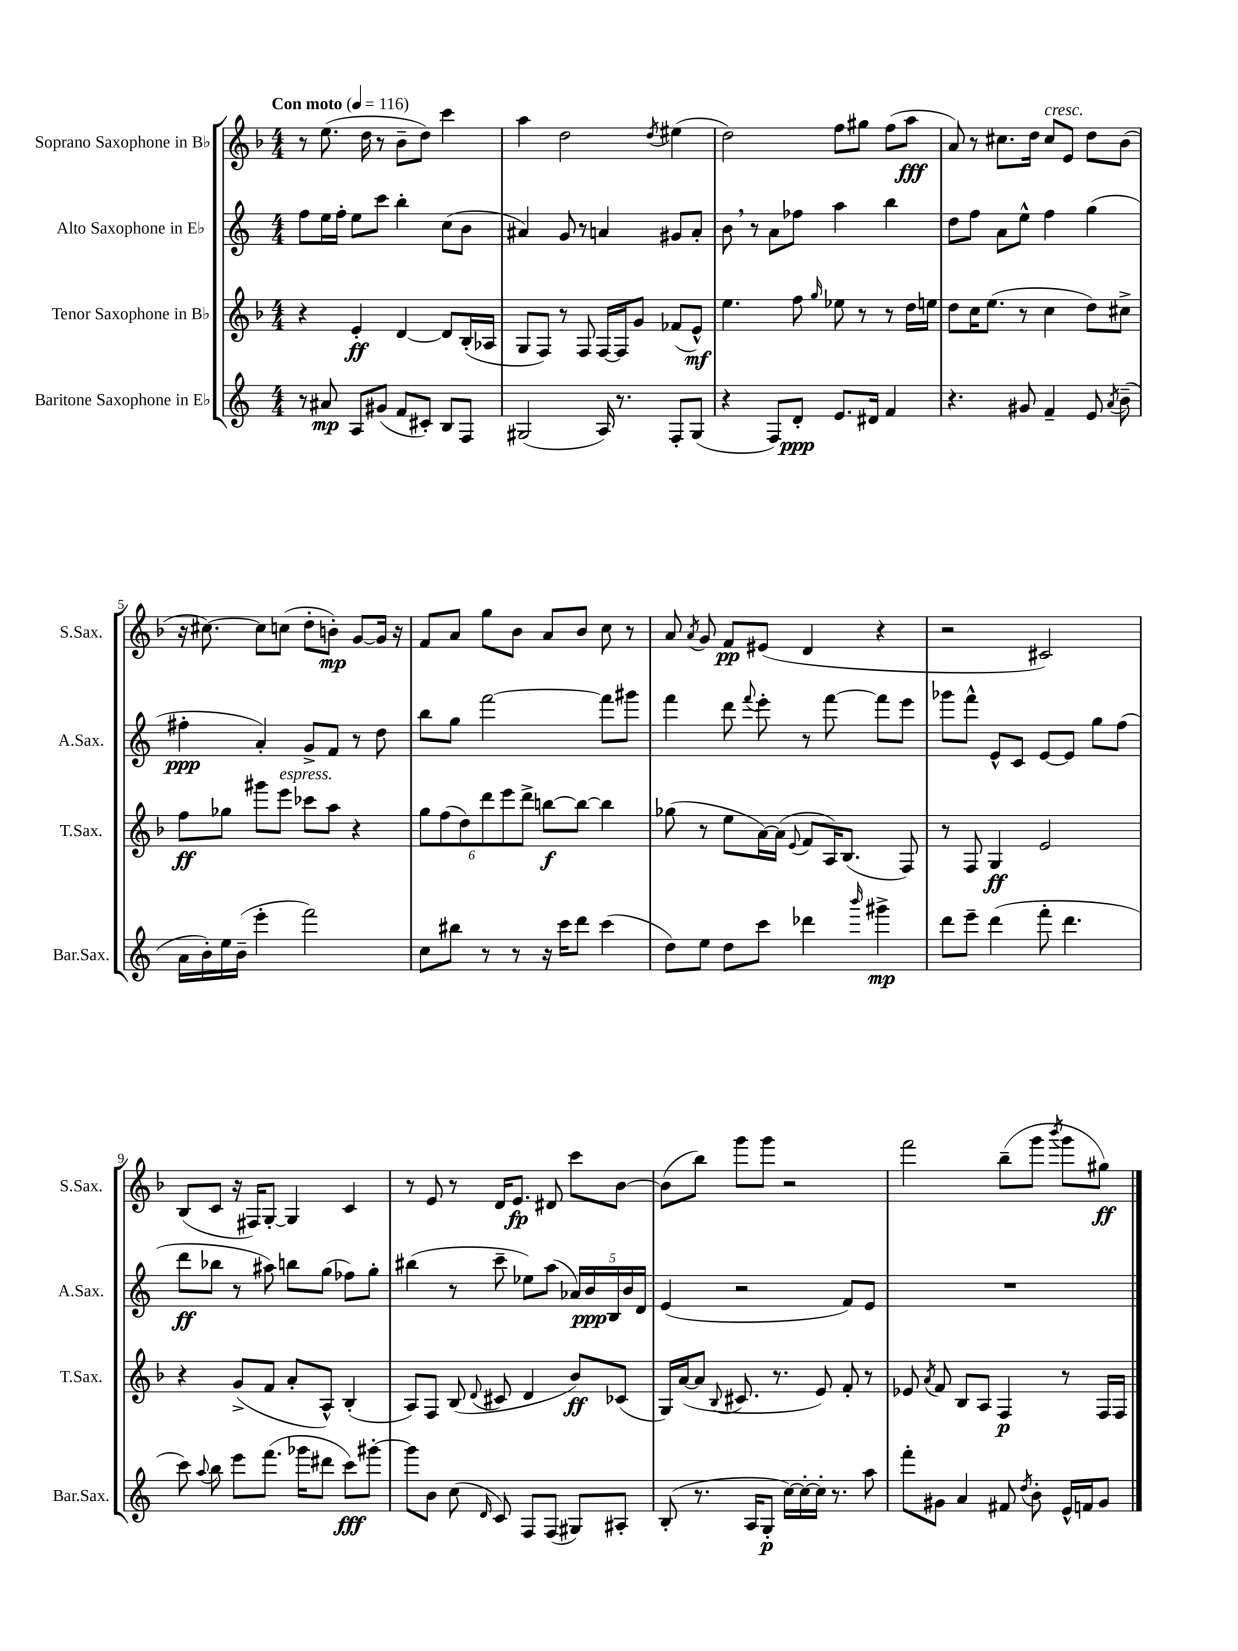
<<
\new StaffGroup <<
\new Staff = "s0" \with { instrumentName = "Soprano Saxophone in Bb" shortInstrumentName = "S.Sax." } {
    \clef treble \key f \major \numericTimeSignature \time 4/4 \tempo "Con moto" 4 = 116
    \autoBeamOff r8 e''8.( d''16 r8 bes'8[-- d''8]) c'''4 |
    a''4 d''2 \acciaccatura { d''8 } eis''4( |
    d''2) f''8[ gis''8] f''8[( a''8]\fff |
    a'8) r8 cis''8.[ d''16] cis''8[^\markup { \italic "cresc." } e'8] d''8[ bes'8]( |
    r16 cis''8.~) cis''8[ c''8]( d''8[-. b'8]-.\mp) g'8[~ g'16] r16 |
    f'8[ a'8] g''8[ bes'8] a'8[ bes'8] c''8 r8 |
    a'8 \acciaccatura { a'8 } g'8 f'8[\pp eis'8]( d'4 r4 |
    r2 cis'2) |
    bes8[( c'8] r16 fis16[) g8]~-. g4 c'4 |
    r8 e'8 r8 d'16[ e'8.]\fp dis'8 c'''8[ bes'8]~ |
    bes'8[( bes''8]) g'''8[ g'''8] r2 |
    f'''2 bes''8[--( g'''8] \acciaccatura { bes'''8 } g'''8[ gis''8]\ff) \bar "|." |
}
\new Staff = "s1" \with { instrumentName = "Alto Saxophone in Eb" shortInstrumentName = "A.Sax." } {
    \clef treble \key c \major \numericTimeSignature \time 4/4
    \autoBeamOff f''8[ e''16 f''16]-. e''8[ c'''8] b''4-. c''8[( b'8] |
    ais'4) g'8 r8 a'4 gis'8[ a'8]-. |
    b'8 \breathe r8 a'8[ fes''8] a''4 b''4 |
    d''8[ f''8] a'8[ e''8]-^ f''4 g''4( |
    fis''4-.\ppp a'4-.) g'8[-> f'8] r8 d''8 |
    b''8[ g''8] f'''2~ f'''8[ gis'''8] |
    f'''4 d'''8 \appoggiatura { f'''8 } e'''8-. r8 f'''8~ f'''8[ e'''8] |
    ges'''8[ f'''8]-^ e'8[-^ c'8] e'8[~ e'8] g''8[ f''8]( |
    d'''8[\ff bes''8] r8 ais''8) b''8[ g''8]( fes''8[) g''8]-. |
    bis''4( r8 c'''8-- ees''8[) a''8]( \tuplet 5/4 { aes'16[) b'16\ppp b16 b'16 d'16] } |
    e'4( r2 f'8[) e'8] |
    R1 \bar "|." |
}
\new Staff = "s2" \with { instrumentName = "Tenor Saxophone in Bb" shortInstrumentName = "T.Sax." } {
    \clef treble \key f \major \numericTimeSignature \time 4/4
    \autoBeamOff r4 e'4-.\ff d'4~ d'8[ bes16-.( aes16] |
    g8[ f8]) r8 f8 f16[~ f16 g'8] fes'8[( e'8]-^\mf) |
    e''4. f''8 \grace { g''16 } ees''8 r8 r8 d''16[ e''16] |
    d''8[ c''16 e''8.]( r8 c''4 d''8[) cis''8]-> |
    f''8[\ff ges''8] gis'''8[ e'''8]^\markup { \italic "espress." } ces'''8[ a''8] r4 |
    \tuplet 6/4 { g''8[ f''8( d''8) d'''8 e'''8 d'''8]-> } b''8[~\f b''8]~ b''4 |
    ges''8( r8 e''8[ a'16~) a'16]( \appoggiatura { e'8 } f'8[ a16) bes8.]( f8) |
    r8 f8 g4\ff e'2 |
    r4 g'8[->( f'8] a'8[-. a8]-^) bes4-.( |
    a8[) f8] bes8( \appoggiatura { d'8 } cis'8 d'4 bes'8[\ff) ces'8]( |
    g16[) a'16~( a'8] \appoggiatura { bes8 } cis'8. r8. e'8) f'8-. r8 |
    ees'8 \acciaccatura { a'8 } f'8 bes8[ a8] f4\p r8 f16[ f16] \bar "|." |
}
\new Staff = "s3" \with { instrumentName = "Baritone Saxophone in Eb" shortInstrumentName = "Bar.Sax." } {
    \clef treble \key c \major \numericTimeSignature \time 4/4
    \autoBeamOff r8 ais'8\mp a8[ gis'8]( f'8[ cis'8]-.) b8[ f8] |
    gis2( a16) r8. f8[-. gis8]( |
    r4 f8[) d'8]-.\ppp e'8.[ dis'16] f'4 |
    r4. gis'8 f'4-- e'8 \acciaccatura { a'8 } b'8--( |
    a'16[ b'16-.) e''16 b'16]--( e'''4-. f'''2) |
    c''8[ bis''8] r8 r8 r16 c'''16[ d'''8] c'''4( |
    d''8[) e''8] d''8[ c'''8] des'''4 \grace { b'''16 } gis'''4->\mp |
    d'''8[ e'''8]-- d'''4( f'''8-. d'''4. |
    c'''8) \appoggiatura { a''8 } b''8 e'''8[ f'''8.]( ges'''16[ dis'''8] c'''8[\fff) gis'''8]~-. |
    gis'''8[ b'8] c''8( \grace { d'16 } c'8) f8[ f8]( gis8[) ais8]-. |
    b8-.( r8. a16[ g8]-.\p c''16[~) c''16~-. c''16]-. r8. a''8 |
    f'''8[-. gis'8] a'4 fis'8 \acciaccatura { d''8 } b'8-. e'16[-^ f'16 gis'8] \bar "|." |
}
>>
>>
